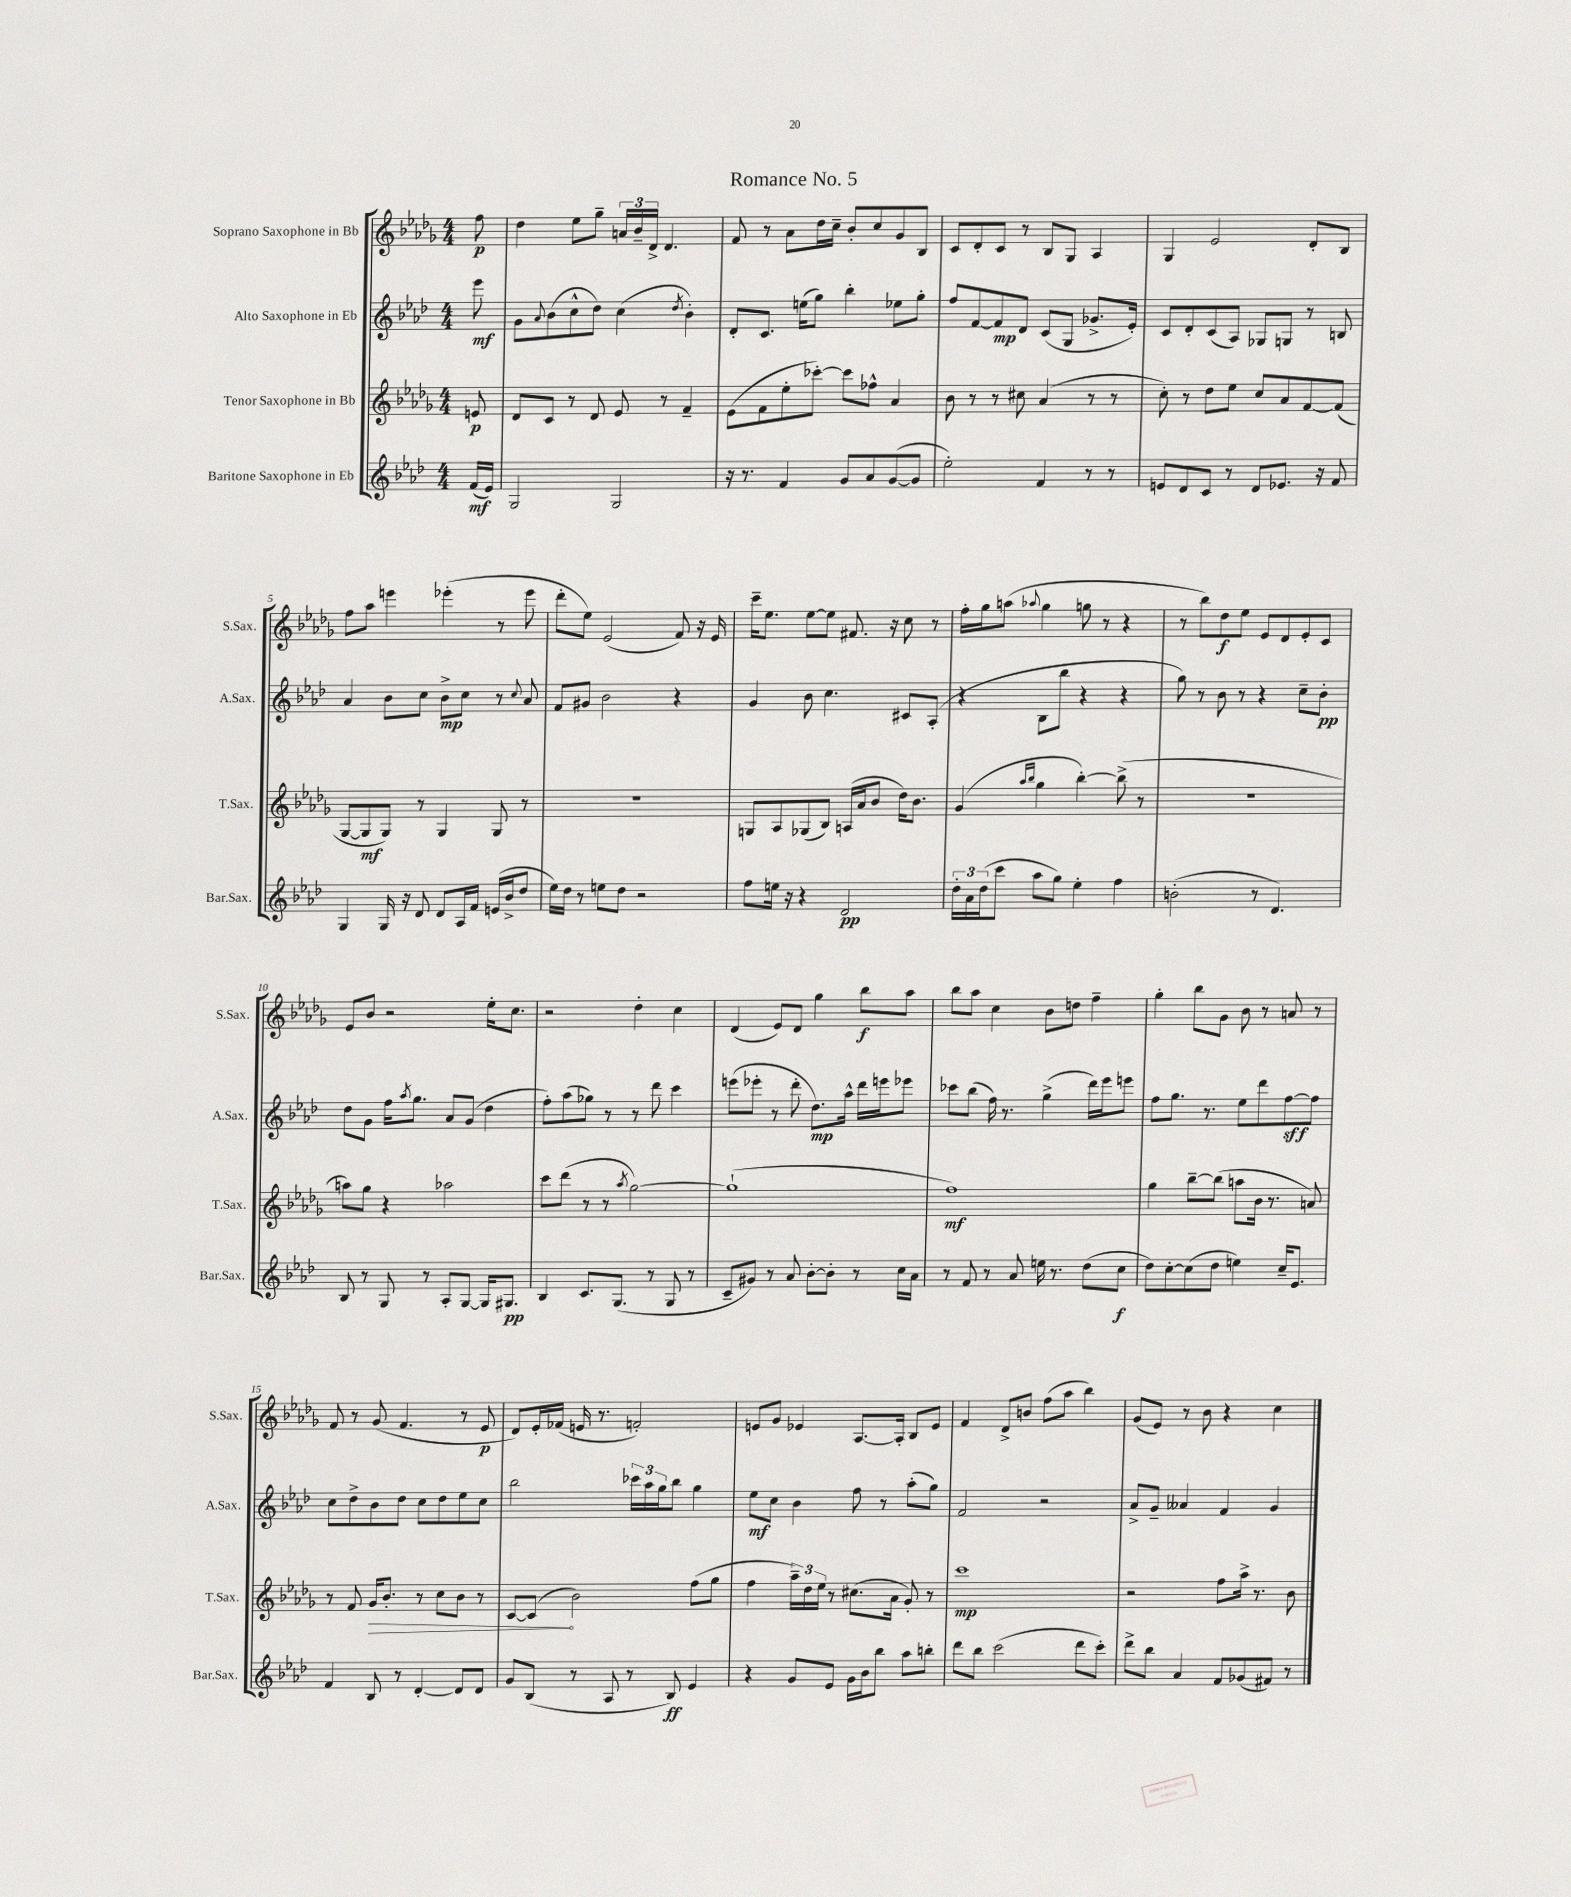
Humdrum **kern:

**kern	**dynam	**kern	**dynam	**kern	**dynam	**kern	**dynam
*part4	*part4	*part3	*part3	*part2	*part2	*part1	*part1
*staff4	*staff4	*staff3	*staff3	*staff2	*staff2	*staff1	*staff1
*I"Baritone Saxophone in Eb	*	*I"Tenor Saxophone in Bb	*	*I"Alto Saxophone in Eb	*	*I"Soprano Saxophone in Bb	*
*I'Bar.Sax.	*	*I'T.Sax.	*	*I'A.Sax.	*	*I'S.Sax.	*
*clefG2	*	*clefG2	*	*clefG2	*	*clefG2	*
*k[b-e-a-d-]	*	*k[b-e-a-d-g-]	*	*k[b-e-a-d-]	*	*k[b-e-a-d-g-]	*
*M4/4	*	*M4/4	*	*M4/4	*	*M4/4	*
=	=	=	=	=	=	=	=
(16f/LL	mf	8en/	p	8eee-\	mf	8ff\	p
16e-/JJ)	.	.	.	.	.	.	.
=1	=1	=1	=1	=1	=1	=1	=1
2G/	.	8d-/L	.	8g\L	.	4dd-\	.
.	.	.	.	8qqa-/	.	.	.
.	.	8c/J	.	(8b-\	.	.	.
.	.	8r	.	8cc^^\	.	8ee-\L	.
.	.	8d-/	.	8dd-\J)	.	8gg-~\J	.
2G/	.	8e-/	.	(4cc\	.	24an/LL	.
.	.	.	.	.	.	24b-~/	.
.	.	.	.	.	.	24d-^/JJ	.
.	.	8r	.	.	.	4.d-/	.
.	.	.	.	8qdd-/	.	.	.
.	.	4f~/	.	4b-'\)	.	.	.
=2	=2	=2	=2	=2	=2	=2	=2
16r	.	(8e-\L	.	8d-'/L	.	8f/	.
8.r	.	.	.	.	.	.	.
.	.	8f\	.	8.c/J	.	8r	.
4f/	.	8ee-'\	.	.	.	8a-\L	.
.	.	.	.	(16een\KL	.	.	.
.	.	[8ccc-X'\J)	.	8gg\J)	.	16dd-\L	.
.	.	.	.	.	.	16cc~\JJ	.
8g/L	.	8ccc-\L]	.	4bb-'\	.	8b-'/L	.
8a-/	.	8ff-X^^\J	.	.	.	8cc/	.
([8g/	.	4a-/	.	8ee-X\L	.	8g-/	.
8g/J]	.	.	.	8gg'\J	.	8B-/J	.
=3	=3	=3	=3	=3	=3	=3	=3
2ee-'\)	.	8b-\	.	8ff/L	.	8c/L	.
.	.	8r	.	[8f/	.	8d-'/	.
.	.	8r	.	8f/]	mp	8c/J	.
.	.	8cc#X\	.	8d-/J	.	8r	.
4f/	.	(4a-/	.	(8c/L	.	8B-/L	.
.	.	.	.	8G/J	.	8G-/J	.
8r	.	8r	.	8.g-X^/L	.	4A-/	.
8r	.	8r	.	.	.	.	.
.	.	.	.	16e-'/Jk)	.	.	.
=4	=4	=4	=4	=4	=4	=4	=4
8en/L	.	8cc'\)	.	8c/L	.	4G-/	.
8d-/	.	8r	.	8d-'/	.	.	.
8c/J	.	8dd-\L	.	(8c/	.	2e-/	.
8r	.	8ee-\J	.	8A-/J)	.	.	.
8d-/L	.	8cc/L	.	8G-X/L	.	.	.
8.e-X/J	.	8a-/	.	8Gn/J	.	.	.
.	.	[8f/	.	8r	.	8d-'/L	.
16r	.	.	.	.	.	.	.
8f/	.	(8f/J]	.	8Bn/	.	8B-/J	.
!!LO:LB:g=z
=5	=5	=5	=5	=5	=5	=5	=5
4G/	.	[8G-/L	.	4a-/	.	8ff\L	.
.	.	8G-/]	mf	.	.	8aa-\J	.
16G/	.	8G-/J)	.	8b-\L	.	4eeen\	.
16r	.	.	.	.	.	.	.
8d-/	.	8r	.	8cc\J	.	.	.
8d-/L	.	4G-/	.	8b-^\L	mp	(4eee-X'\	.
16A-/L	.	.	.	8cc\J	.	.	.
16f/JJ	.	.	.	.	.	.	.
(16en/LL	.	8G-/	.	8r	.	8r	.
16b-^/J	.	.	.	.	.	.	.
.	.	.	.	8qqcc/	.	.	.
8dd-/J	.	8r	.	8a-/	.	8eee-\	.
=6	=6	=6	=6	=6	=6	=6	=6
16ee-\LL)	.	1r	.	8f/L	.	8ddd-'\L	.
16dd-\JJ	.	.	.	.	.	.	.
8r	.	.	.	8g#X/J	.	8ee-\J)	.
8een\L	.	.	.	2b-\	.	(2e-/	.
8dd-\J	.	.	.	.	.	.	.
2r	.	.	.	.	.	.	.
.	.	.	.	4r	.	8f/)	.
.	.	.	.	.	.	16r	.
.	.	.	.	.	.	16e-/	.
=7	=7	=7	=7	=7	=7	=7	=7
8ff\L	.	8Gn/L	.	4g/	.	16ccc~\KL	.
.	.	.	.	.	.	8.ee-\J	.
16een\Jk	.	8A-/	.	.	.	.	.
16r	.	.	.	.	.	.	.
4r	.	(8G-X/	.	8b-\	.	[8ee-\L	.
.	.	8B-/J)	.	4.cc\	.	8ee-\J]	.
2d-/	pp	(16An/LL	.	.	.	8.f#X/	.
.	.	16a-/J	.	.	.	.	.
.	.	8b-/J	.	.	.	.	.
.	.	.	.	.	.	16r	.
.	.	16dd-\KL)	.	8c#X/L	.	8cc\	.
.	.	8.b-\J	.	.	.	.	.
.	.	.	.	(8A-'/J	.	8r	.
=8	=8	=8	=8	=8	=8	=8	=8
24dd-'\LL	.	(4g-/	.	4r	.	16ff'\LL	.
24a-\	.	.	.	.	.	.	.
.	.	.	.	.	.	16gg-\J	.
(24dd-\J	.	.	.	.	.	.	.
8ccc\J	.	.	.	.	.	(8aan\J	.
.	.	16qqaa-/LL	.	.	.	.	.
.	.	16qqbb-/JJ	.	.	.	8qqaa-X/	.
8aa-\L	.	4gg-\	.	8B-\L	.	4gg-\	.
8gg\J)	.	.	.	8bb-\J	.	.	.
4ee-'\	.	[4bb-'\)	.	4r	.	8ggn\	.
.	.	.	.	.	.	8r	.
4ff\	.	(8bb-^\]	.	4r	.	4r	.
.	.	8r	.	.	.	.	.
=9	=9	=9	=9	=9	=9	=9	=9
(2bn'\	.	1r	.	8gg\)	.	8r	.
.	.	.	.	8r	.	8bb-\L)	.
.	.	.	.	8b-\	.	8dd-\	f
.	.	.	.	8r	.	8ee-\J	.
8r	.	.	.	4r	.	8e-/L	.
4.d-/)	.	.	.	.	.	8d-/	.
.	.	.	.	8cc~\L	.	8e-'/	.
.	.	.	.	8b-'\J	pp	8c/J	.
!!LO:LB:g=z
=10	=10	=10	=10	=10	=10	=10	=10
8B-/	.	8aan\L)	.	8dd-\L	.	8e-/L	.
8r	.	8gg-\J	.	8g\J	.	8b-/J	.
8G/	.	4r	.	16ff\KL	.	2r	.
.	.	.	.	8qaa-/	.	.	.
.	.	.	.	8.gg\J	.	.	.
8r	.	.	.	.	.	.	.
8A-'/L	.	2aa-X\	.	8a-/L	.	.	.
[8G/J	.	.	.	(8g/J	.	.	.
16G/KL]	.	.	.	4dd-\	.	16ee-'\KL	.
8.G#X/J	pp	.	.	.	.	8.cc\J	.
=11	=11	=11	=11	=11	=11	=11	=11
4B-/	.	8ccc\L	.	8ff'\L)	.	2r	.
.	.	(8ddd-\J	.	(8aa-\	.	.	.
8.c/L	.	8r	.	8gg-X\J)	.	.	.
.	.	8r	.	8r	.	.	.
(8.G/J	.	.	.	.	.	.	.
.	.	8qaa-/	.	.	.	.	.
.	.	[2gg-\)	.	8r	.	4dd-'\	.
8r	.	.	.	8ddd-\	.	.	.
8G/	.	.	.	4ccc\	.	4cc\	.
8r	.	.	.	.	.	.	.
=12	=12	=12	=12	=12	=12	=12	=12
8c~/L	.	(1gg-`]	.	(8eeen\L	.	(4d-/	.
8g#X/J)	.	.	.	8eee-X'\J	.	.	.
8r	.	.	.	8r	.	8e-/L)	.
8a-/	.	.	.	8ddd-'\	.	8d-/J	.
[8b-'\L	.	.	.	8.dd-\L)	mp	4gg-\	.
8b-'\J]	.	.	.	.	.	.	.
.	.	.	.	16aa-^^\Jk	.	.	.
8r	.	.	.	16ddd-\LL	.	8bb-\L	f
.	.	.	.	16eeen\J	.	.	.
16cc\LL	.	.	.	8eee-X\J	.	8aa-\J	.
16a-\JJ	.	.	.	.	.	.	.
=13	=13	=13	=13	=13	=13	=13	=13
8r	.	1ff)	mf	8ccc-X\L	.	8bb-\L	.
8f/	.	.	.	(8bb-\J	.	8aa-\J	.
8r	.	.	.	16ff\)	.	4cc\	.
.	.	.	.	8.r	.	.	.
8a-/	.	.	.	.	.	.	.
16een\	.	.	.	(4gg^\	.	8b-\L	.
8.r	.	.	.	.	.	.	.
.	.	.	.	.	.	8ddn\J	.
(8dd-\L	.	.	.	16ddd-\LL)	.	4ff~\	.
.	.	.	.	16eee-\J	.	.	.
8cc\J	f	.	.	8eeen\J	.	.	.
=14	=14	=14	=14	=14	=14	=14	=14
8dd-\L)	.	4gg-\	.	8ff\L	.	4gg-'\	.
[8cc'\	.	.	.	8.gg\J	.	.	.
(8cc\]	.	[8bb-~\L	.	.	.	8bb-\L	.
.	.	.	.	8.r	.	.	.
8dd-\J	.	(8bb-\J]	.	.	.	8g-\J	.
4een\)	.	8aan\L	.	8ee-\L	.	8b-\	.
.	.	16b-\Jk	.	8ddd-\	.	8r	.
.	.	8.r	.	.	.	.	.
16cc~/KL	.	.	.	[8ff\	sff	8an/	.
8.e-/J	.	.	.	.	.	.	.
.	.	8an/)	.	8ff\J]	.	8r	.
!!LO:LB:g=z
=15	=15	=15	=15	=15	=15	=15	=15
4f/	.	8r	.	8cc\L	.	8f/	.
.	.	8f/	.	8dd-^\	.	8r	.
!	!	!	!LO:HP:b	!	!	!	!
8B-/	.	16g-/KL	>	8b-\	.	(8g-/	.
.	.	8.b-'/J	.	.	.	.	.
8r	.	.	.	8dd-\J	.	4.f/	.
[4d-'/	.	8r	.	8cc\L	.	.	.
.	.	8cc\L	.	8dd-\	.	.	.
8d-/L]	.	8b-\J	.	8ee-\	.	8r	.
8d-/J	.	8r	.	8cc\J	.	8e-/	p
=16	=16	=16	=16	=16	=16	=16	=16
8g/L	.	[8c/L	.	2bb-\	.	8d-/L)	.
(8B-/J	.	(8c/J]	.	.	.	16e-'/L	.
.	.	.	.	.	.	(16f-X/JJ	.
8r	.	2b-\)	]	.	.	16en/	.
.	.	.	.	.	.	8.r	.
8A-/	.	.	.	.	.	.	.
8r	.	.	.	24ccc-X\LL	.	2fn'/)	.
.	.	.	.	24aa-\	.	.	.
.	.	.	.	24gg\J	.	.	.
8B-/)	ff	.	.	8bb-\J	.	.	.
4e-/	.	(8ff\L	.	4gg\	.	.	.
.	.	8gg-\J	.	.	.	.	.
=17	=17	=17	=17	=17	=17	=17	=17
4r	.	4ff\	.	8ee-\L	mf	8en/L	.
.	.	.	.	8cc\J	.	8g-/J	.
8g/L	.	24aa-~\LL)	.	4b-\	.	4e-X/	.
.	.	24dd-\	.	.	.	.	.
.	.	24ee-\JJ	.	.	.	.	.
8e-/J	.	8r	.	.	.	.	.
16g\LL	.	(8.cc#X\L	.	8ff\	.	[8.A-/L	.
16b-\J	.	.	.	.	.	.	.
8bb-\J	.	.	.	8r	.	.	.
.	.	16a-\Jk	.	.	.	16A-'/Jk]	.
8aa-\L	.	8g-'/)	.	(8aa-'\L	.	8B-/L	.
8bbn'\J	.	8r	.	8gg\J)	.	8e-/J	.
=18	=18	=18	=18	=18	=18	=18	=18
8ddd-\L	.	1ccc	mp	2f/	.	4f/	.
8bb-\J	.	.	.	.	.	.	.
(2ccc\	.	.	.	.	.	8d-^/L	.
.	.	.	.	.	.	8bn/J	.
.	.	.	.	2r	.	(8ff\L	.
.	.	.	.	.	.	8aa-\J	.
8ddd-\L	.	.	.	.	.	4bb-\)	.
8ccc'\J)	.	.	.	.	.	.	.
=19	=19	=19	=19	=19	=19	=19	=19
8ddd-^\L	.	2r	.	8a-^/L	.	(8g-/L	.
8bb-\J	.	.	.	8g~/J	.	8e-/J)	.
4a-/	.	.	.	4a--X/	.	8r	.
.	.	.	.	.	.	8b-\	.
8f/L	.	8ff\L	.	4f/	.	4r	.
(8g-X/	.	16aa-^\Jk	.	.	.	.	.
.	.	8.r	.	.	.	.	.
8f#X/J)	.	.	.	4g/	.	4cc\	.
8r	.	8b-\	.	.	.	.	.
==	==	==	==	==	==	==	==
*-	*-	*-	*-	*-	*-	*-	*-
